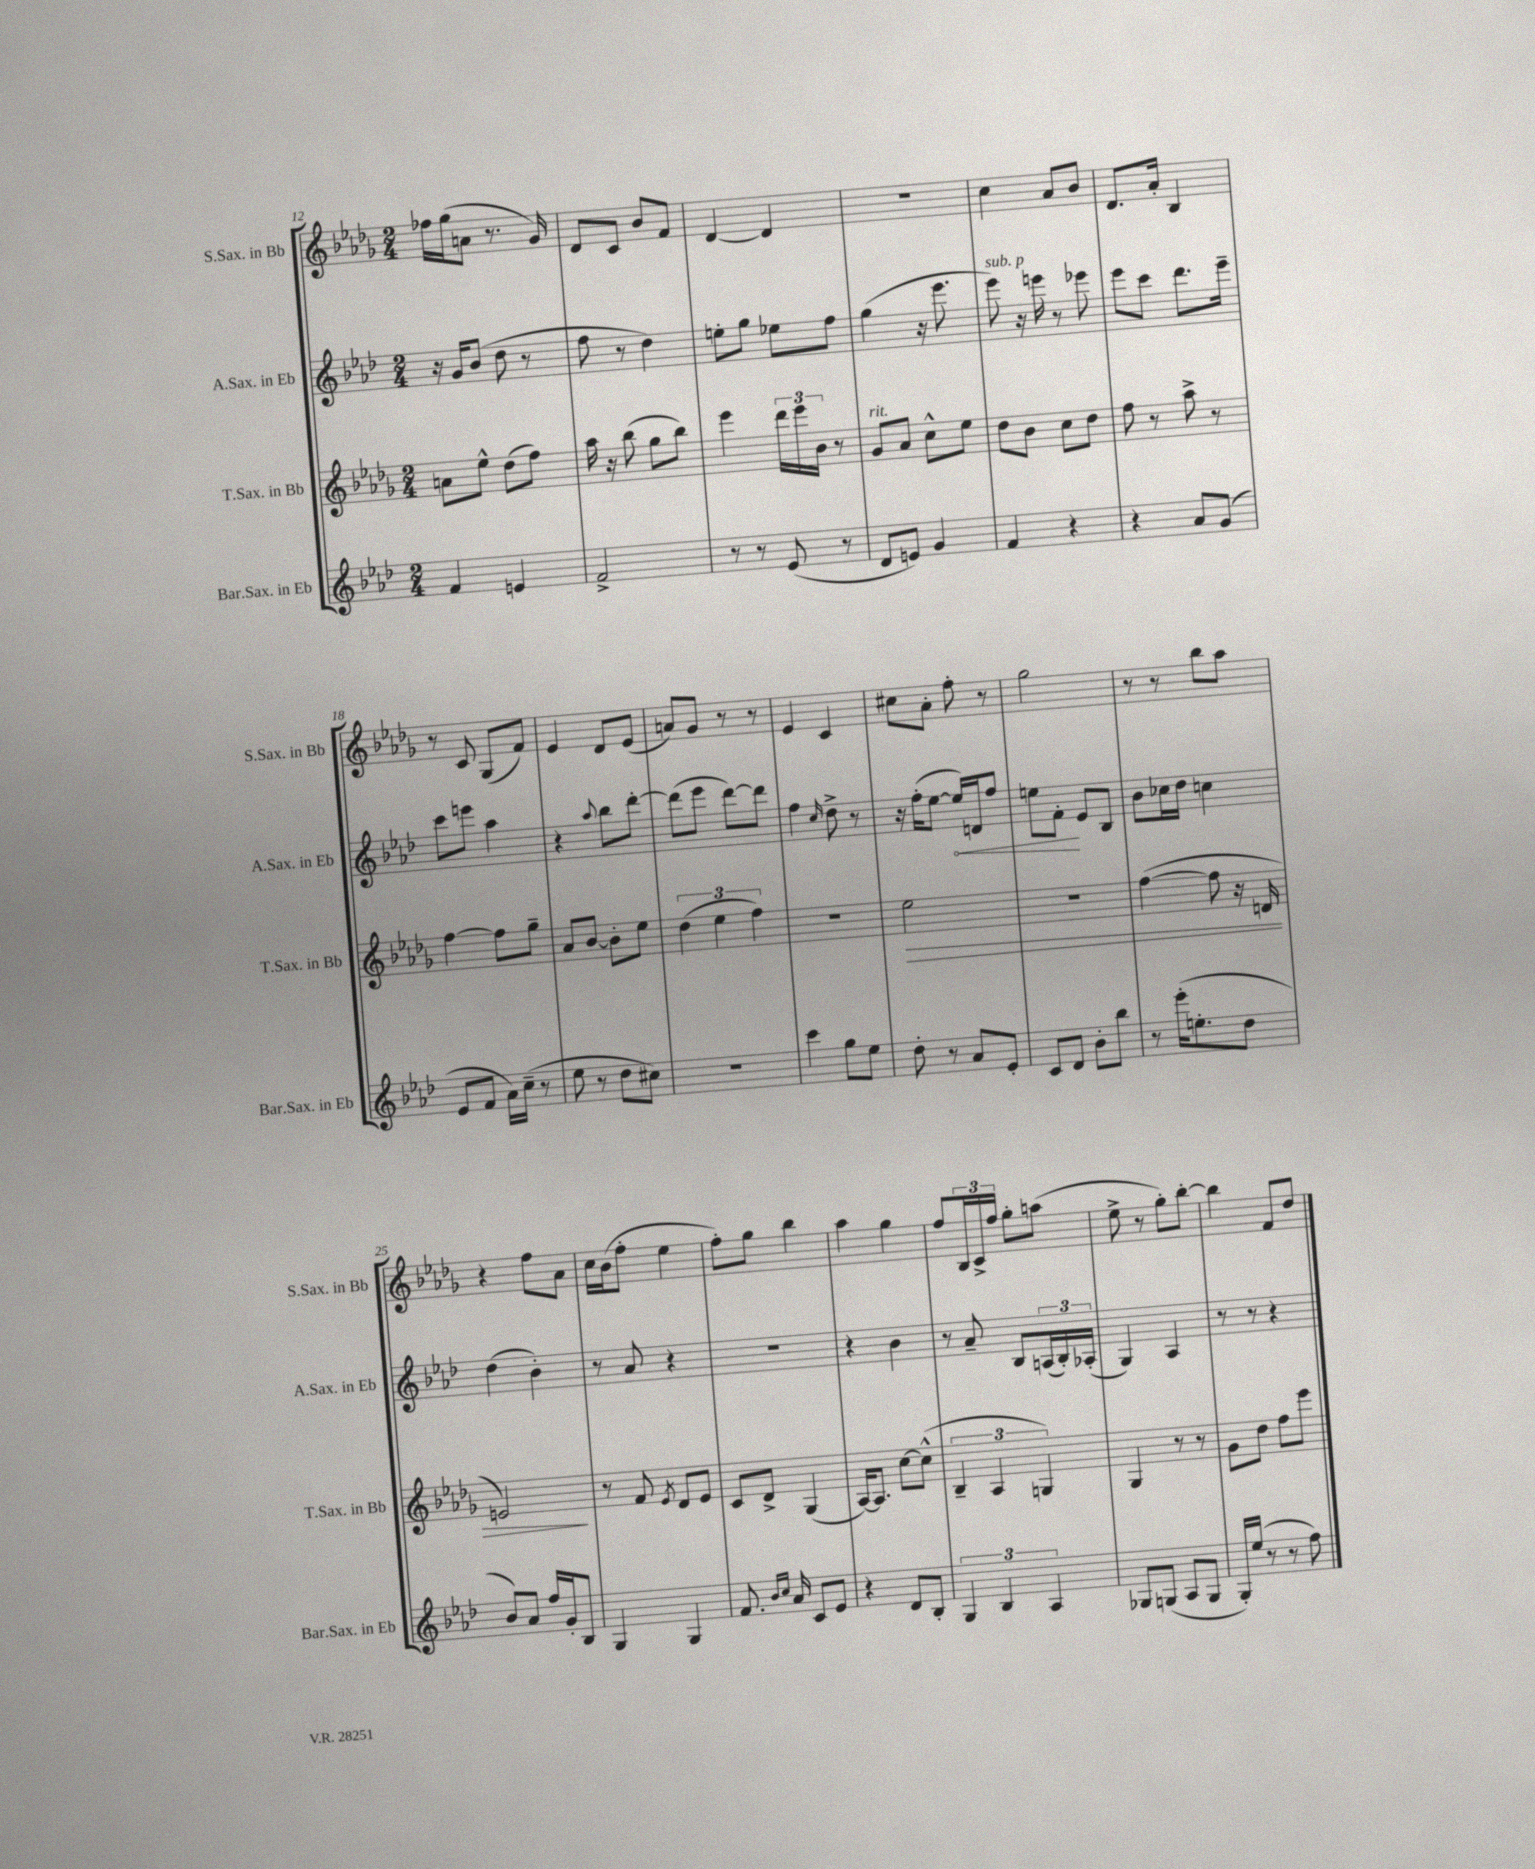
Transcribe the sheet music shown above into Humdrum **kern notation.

**kern	**kern	**kern	**kern
*staff4	*staff3	*staff2	*staff1
*clefG2	*clefG2	*clefG2	*clefG2
*k[b-e-a-d-]	*k[b-e-a-d-g-]	*k[b-e-a-d-]	*k[b-e-a-d-g-]
*M2/4	*M2/4	*M2/4	*M2/4
4f	8a	16r	16ff-
.	.	16g	(16gg-
.	8ee-^^	(8b-	8a
4e	(8dd-	8dd-	8.r
.	8ff)	8r	.
.	.	.	16g-)
=	=	=	=
2f^	16aa-	8ff	8d-
.	16r	.	.
.	(8bb-	8r	8c
.	8gg-	4dd-)	8b-
.	8bb-)	.	8f
=	=	=	=
8r	4eee-	8ee'	[4d-
8r	.	8gg	.
(8e-	24ddd-	8ee-	4d-]
.	24eee-	.	.
.	24b-	.	.
8r	8r	8ff	.
=	=	=	=
8d-	8g-	(4gg	2r
8e)	8a-	.	.
4g	8cc^^	16r	.
.	.	8.eee-	.
.	8ee-	.	.
=	=	=	=
4f	8dd-	8eee-)	4cc
.	8b-	16r	.
.	.	16eee	.
4r	8cc	8r	8a-
.	8dd-	8eee-	8b-
=	=	=	=
4r	8ff	8eee-	8.d-
.	8r	8ccc	.
.	.	.	16a-'
8a-	8aa-^	8.ddd-	4B-
(8g	8r	.	.
.	.	16eee-~	.
=	=	=	=
8e-	[4ff	8ccc	8r
8f	.	8eee	8c
16a-)	8ff]	4aa-	(8G-
(16cc~	.	.	.
8r	8gg-~	.	8f)
=	=	=	=
8ee-	8a-	4r	4e-
8r	[8b-	.	.
.	.	8qqaa-	.
8dd-	8b-']	8bb-	8d-
8cc#)	8ee-	[8ddd-'	(8e-
=	=	=	=
2r	(6dd-	(8ddd-]	8a)
.	.	8eee-	8g-
.	6ee-	.	.
.	.	[8ddd-)	8r
.	6ff)	.	.
.	.	8ddd-]	8r
=	=	=	=
4ccc	2r	4ff	4e-
.	.	16qqcc	.
8gg	.	8dd-^	4c
8ee-	.	8r	.
=	=	=	=
8dd-'	2ee-	16r	8cc#
.	.	(16ff'	.
8r	.	[8ee-	8a-'
8a-	.	16ee-])	8ff'
.	.	16d	.
8e-'	.	8ff	8r
=	=	=	=
8c	2r	8ee	2gg-
8d-	.	8f'	.
8b-'	.	8e-	.
8bb-	.	8B-	.
=	=	=	=
8r	([4ff	8b-	8r
(16eee-'	.	16cc-	8r
8.ee'	.	16dd-	.
.	8ff]	4cc	8bb-
8dd-	16r	.	8aa-
.	16d	.	.
=	=	=	=
8b-)	2e)	(4dd-	4r
8a-	.	.	.
16ff	.	4b-')	8ff
16g'	.	.	.
8B-	.	.	8a-
=	=	=	=
4G	8r	8r	16cc
.	.	.	(16b-
.	8f	8a-	8ff'
.	8qe-	.	.
4G	8d-	4r	4ee-
.	8e-	.	.
=	=	=	=
8.f	8c	2r	8ff')
.	8d-^	.	8gg-
16qqb-	.	.	.
16qqcc	.	.	.
16a-	.	.	.
8c	(4G-	.	4bb-
8e-	.	.	.
=	=	=	=
4r	[16A-)	4r	4aa-
.	8.A-]	.	.
8d-	[8cc	4b-	4gg-
8B-'	(8cc^^]	.	.
=	=	=	=
6G	6B-~	8r	8ff
.	.	8a-~	24B-
6B-	6A-	.	24c^
.	.	.	24ff
.	.	8B-	8gg-'
6A-	6G)	.	.
.	.	(24A	(8aa
.	.	24B-')	.
.	.	(24A-'	.
=	=	=	=
8G-	4G-	4G)	8ee-^
(8G	.	.	8r
8A-	8r	4A-	8gg-')
8G	8r	.	[8bb-'
=	=	=	=
16G')	8g-	8r	4bb-]
(16ee-	.	.	.
8r	8dd-	8r	.
8r	8ff	4r	8f
8ff)	8eee-	.	8dd-
==	==	==	==
*-	*-	*-	*-
